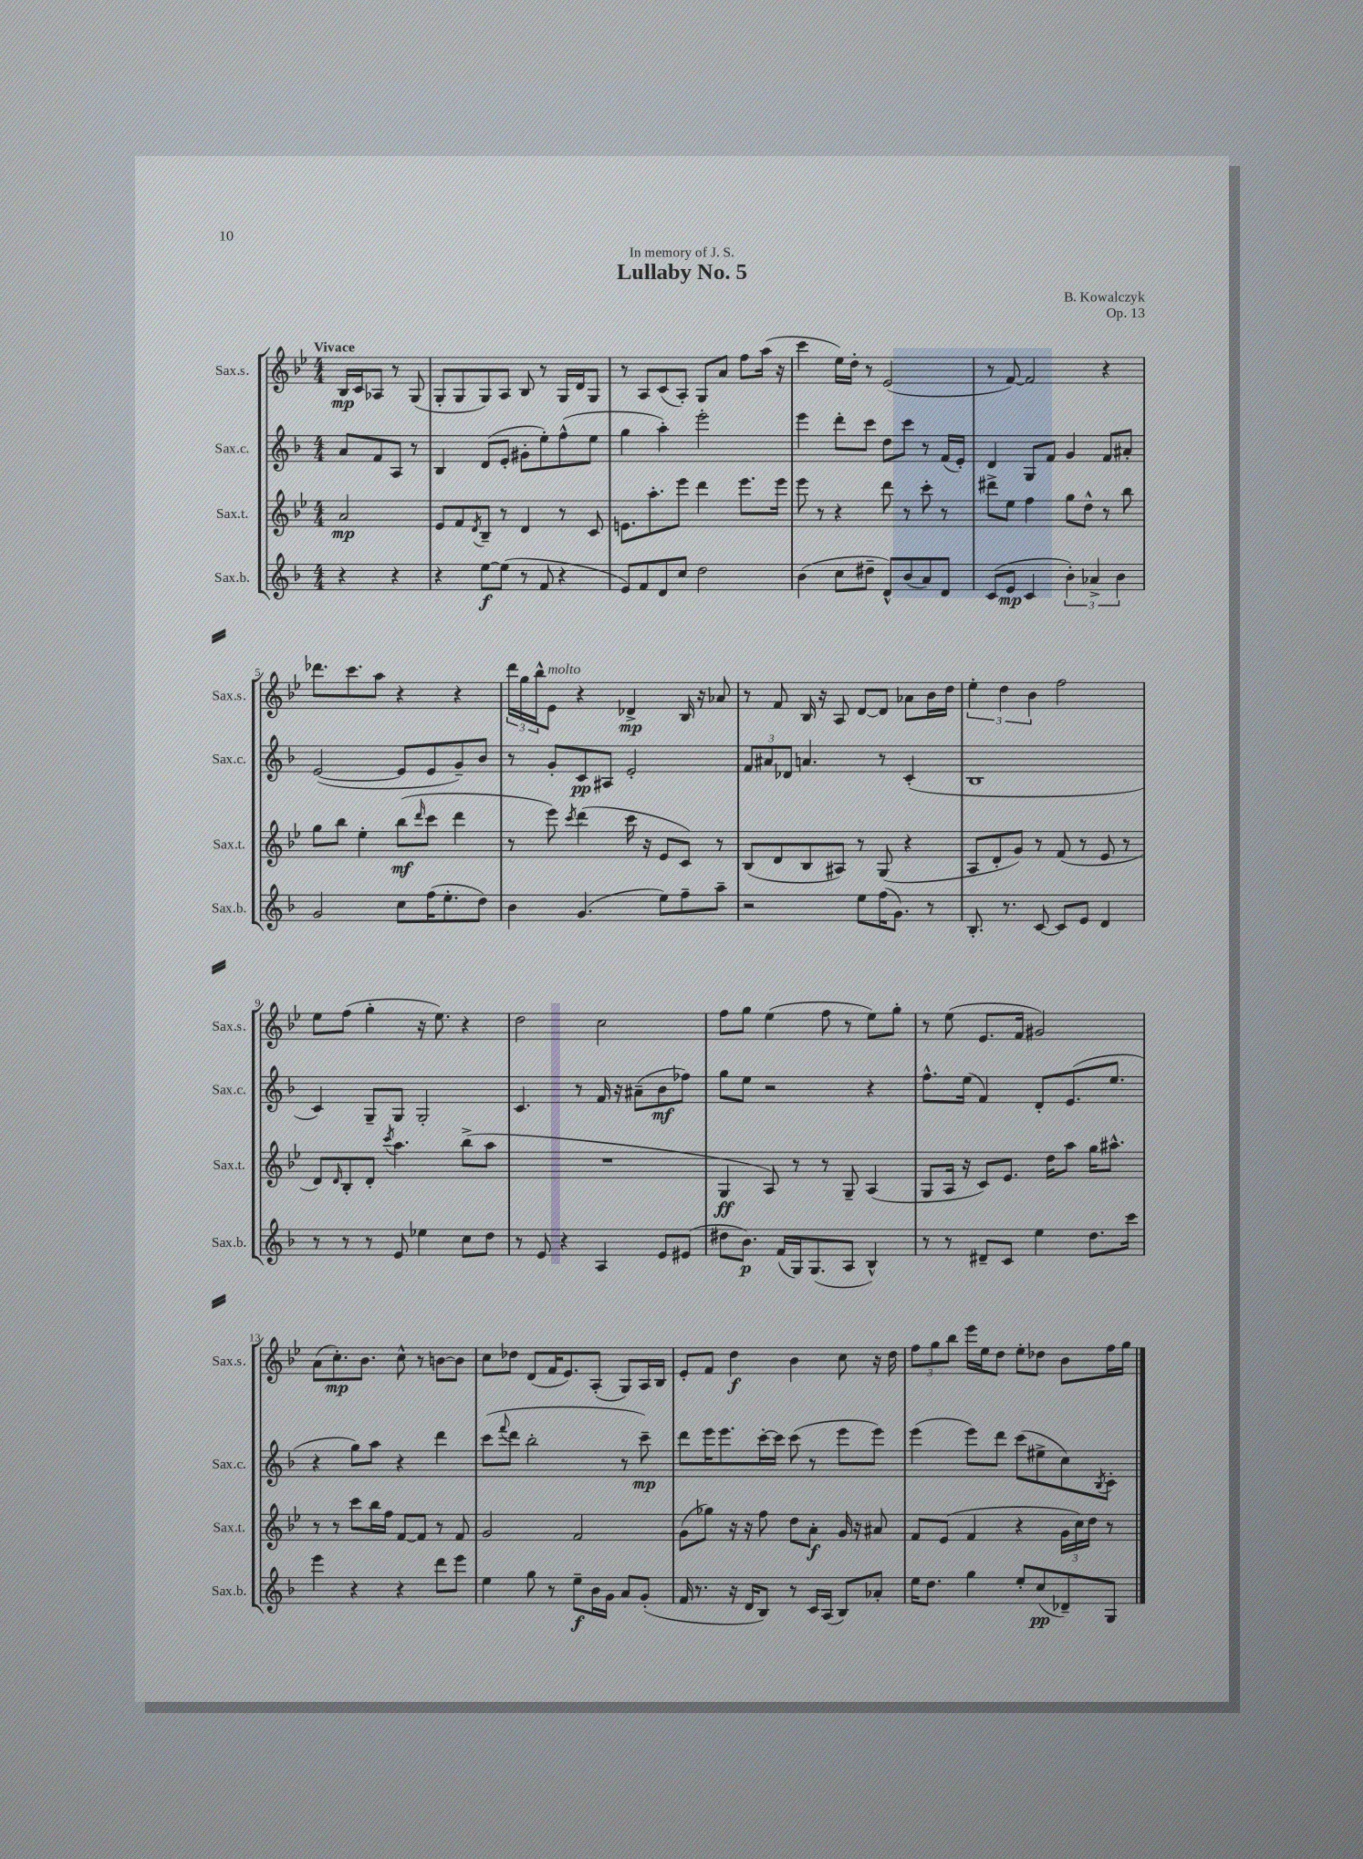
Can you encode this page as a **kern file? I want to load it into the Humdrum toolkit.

**kern	**dynam	**kern	**dynam	**kern	**dynam	**kern	**dynam
*part4	*part4	*part3	*part3	*part2	*part2	*part1	*part1
*staff4	*staff4	*staff3	*staff3	*staff2	*staff2	*staff1	*staff1
*I"Sax.b.	*	*I"Sax.t.	*	*I"Sax.c.	*	*I"Sax.s.	*
*I'Sax.b.	*	*I'Sax.t.	*	*I'Sax.c.	*	*I'Sax.s.	*
*clefG2	*	*clefG2	*	*clefG2	*	*clefG2	*
*k[b-]	*	*k[b-e-]	*	*k[b-]	*	*k[b-e-]	*
*M4/4	*	*M4/4	*	*M4/4	*	*M4/4	*
=	=	=	=	=	=	=	=
!	!	!	!	!	!	!LO:TX:a:B:t=Vivace	!
4r	.	2a/	mp	8a/L	.	16B-/LL	mp
.	.	.	.	.	.	16c/J	.
.	.	.	.	8f/	.	8A-X/J	.
4r	.	.	.	8A/J	.	8r	.
.	.	.	.	8r	.	(8G/	.
=1	=1	=1	=1	=1	=1	=1	=1
4r	.	8e-/L	.	4B-/	.	8G'/L	.
.	.	8f/	.	.	.	8G/	.
.	.	8qd/	.	.	.	.	.
[8ee\L	f	8B-~/J	.	(8d/L	.	8G/)	.
(8ee\J]	.	8r	.	8e'/J	.	8A/J	.
8r	.	4d/	.	8g#X'\L	.	8B-/	.
8f/	.	.	.	8ee'\)	.	8r	.
4r	.	8r	.	(8ff^^\	.	16G/LL	.
.	.	.	.	.	.	16d/J	.
.	.	8c/	.	8ee\J	.	8G/J	.
=2	=2	=2	=2	=2	=2	=2	=2
8e/L)	.	8.en\L	.	4gg\	.	8r	.
8f/	.	.	.	.	.	8A/L	.
.	.	8.aa'\	.	.	.	.	.
8d/	.	.	.	4aa'\)	.	(8c/	.
8cc/J	.	8eee-\J	.	.	.	8A'/J)	.
2dd\	.	4ddd\	.	2eee'\	.	8G/L	.
.	.	.	.	.	.	8a/J	.
.	.	8.eee-\L	.	.	.	8ff\L	.
.	.	.	.	.	.	(16aa\Jk	.
.	.	16eee-\Jk	.	.	.	16r	.
=3	=3	=3	=3	=3	=3	=3	=3
(4b-\	.	8eee-\	.	4eee\	.	4ccc\	.
.	.	8r	.	.	.	.	.
8cc\L	.	4r	.	8ddd'\L	.	16ee-\LL)	.
.	.	.	.	.	.	16dd'\JJ	.
8dd#X~\J	.	.	.	8ccc\J	.	8r	.
8d^^/L)	.	8ddd\	.	8dd\L	.	(2e-/	.
(8b-/	.	8r	.	8ccc\J	.	.	.
8a/)	.	8ccc'\	.	8r	.	.	.
8d/J	.	8r	.	(16f/LL	.	.	.
.	.	.	.	16e'/JJ)	.	.	.
=4	=4	=4	=4	=4	=4	=4	=4
(8c/L	.	8ddd#X^\L	.	4d/	.	8r	.
8e/J	mp	8ee-\J	.	.	.	[8f/)	.
4c/	.	4ff\	.	8G/L	.	2f/]	.
.	.	.	.	8f/J	.	.	.
6b-'\)	.	8gg\L	.	4g/	.	.	.
.	.	8dd^^\J	.	.	.	.	.
6a-X^/	.	.	.	.	.	.	.
.	.	8r	.	8f/L	.	4r	.
6b-\	.	.	.	.	.	.	.
.	.	8bb-\	.	8a#X'/J	.	.	.
!!LO:LB:g=z
=5	=5	=5	=5	=5	=5	=5	=5
2g/	.	8gg\L	.	([2e/	.	8.ddd-X\L	.
.	.	8bb-\J	.	.	.	.	.
.	.	.	.	.	.	8.ccc\	.
.	.	4ee-'\	.	.	.	.	.
.	.	.	.	.	.	8aa\J	.
8cc\L	.	(8bb-\L	mf	8e/L]	.	4r	.
.	.	16qqddd/	.	.	.	.	.
(16ff\K	.	8ccc\J	.	8e/	.	.	.
8.ee'\	.	.	.	.	.	.	.
.	.	4ddd\	.	8g~/)	.	4r	.
8dd\J)	.	.	.	8b-/J	.	.	.
=6	=6	=6	=6	=6	=6	=6	=6
4b-\	.	8r	.	8r	.	24ddd\LL	.
.	.	.	.	.	.	24gg\	.
.	.	.	.	.	.	24bb-^^\J	.
!	!	!	!	!	!	!LO:TX:a:i:t=molto	!
.	.	8eee-\)	.	8g'/L	.	8e-\J	.
.	.	8qccc/	.	.	.	.	.
(4.g/	.	(4ddd\	.	8c/	pp	4r	.
.	.	.	.	8A#X/J	.	.	.
.	.	16ccc\	.	2e'/	.	4d-X^/	mp
.	.	16r	.	.	.	.	.
8ee\L)	.	8e-/L	.	.	.	.	.
8ff~\	.	8c/J)	.	.	.	16B-/	.
.	.	.	.	.	.	16r	.
8aa~\J	.	8r	.	.	.	8a-X/	.
=7	=7	=7	=7	=7	=7	=7	=7
2r	.	(8B-/L	.	12f/L	.	8r	.
.	.	.	.	12a#X/	.	.	.
.	.	8d/	.	.	.	8f/	.
.	.	.	.	12d-X/J	.	.	.
.	.	8B-/	.	4.an/	.	16B-/	.
.	.	.	.	.	.	16r	.
.	.	8A#X/J)	.	.	.	8A/	.
8ee\L	.	8r	.	.	.	[8d/L	.
(16ff\K	.	(8G/	.	8r	.	8d/J]	.
8.g\J)	.	.	.	.	.	.	.
.	.	4r	.	(4c'/	.	8a-X\L	.
8r	.	.	.	.	.	16b-\L	.
.	.	.	.	.	.	16dd\JJ	.
=8	=8	=8	=8	=8	=8	=8	=8
8.B-'/	.	8A/L	.	1B-	.	6ee-'\	.
.	.	8d'/	.	.	.	.	.
.	.	.	.	.	.	6dd\	.
8.r	.	.	.	.	.	.	.
.	.	8g/J)	.	.	.	.	.
.	.	.	.	.	.	6b-\	.
[8c/	.	8r	.	.	.	.	.
8c/L]	.	(8f/	.	.	.	2ff\	.
8e/J	.	8r	.	.	.	.	.
4d/	.	8e-/	.	.	.	.	.
.	.	8r	.	.	.	.	.
!!LO:LB:g=z
=9	=9	=9	=9	=9	=9	=9	=9
8r	.	8d/L)	.	4c/)	.	8ee-\L	.
.	.	16qqd/	.	.	.	.	.
8r	.	8B-'/	.	.	.	(8ff\J	.
8r	.	8d'/J	.	8G~/L	.	4gg'\	.
.	.	8qccc/	.	.	.	.	.
8e/	.	4.aa\	.	8G/J	.	.	.
4ee-X\	.	.	.	2G'/	.	16r	.
.	.	.	.	.	.	8.ee-\)	.
8cc\L	.	(8bb-^\L	.	.	.	4r	.
8dd\J	.	8aa\J	.	.	.	.	.
=10	=10	=10	=10	=10	=10	=10	=10
8r	.	1r	.	4.c/	.	2dd\	.
8e/	.	.	.	.	.	.	.
4r	.	.	.	.	.	.	.
.	.	.	.	8r	.	.	.
4A/	.	.	.	16f/	.	2cc\	.
.	.	.	.	16r	.	.	.
.	.	.	.	(8a#X~\L	.	.	.
8e/L	.	.	.	8b-\	mf	.	.
(8e#X/J	.	.	.	8ff-X\J)	.	.	.
=11	=11	=11	=11	=11	=11	=11	=11
8dd#X\L	.	4G/	ff	8gg\L	.	8ff\L	.
8.b-\J)	p	.	.	8ee\J	.	8gg\J	.
.	.	8A/)	.	2r	.	(4ee-\	.
(16f/LL	.	.	.	.	.	.	.
16G/J)	.	8r	.	.	.	.	.
(8.G/	.	.	.	.	.	.	.
.	.	8r	.	.	.	8ff\	.
8A/J	.	8G~/	.	.	.	8r	.
4B-^^/)	.	(4A/	.	4r	.	8ee-\L)	.
.	.	.	.	.	.	8gg'\J	.
=12	=12	=12	=12	=12	=12	=12	=12
8r	.	8G/L	.	8.ff^^\L	.	8r	.
8r	.	16A/Jk	.	.	.	(8ee-\	.
.	.	16r	.	(16ee\Jk	.	.	.
8d#X~/L	.	8c/L)	.	4f/)	.	8.e-/L	.
8c/J	.	8.e-/J	.	.	.	.	.
.	.	.	.	.	.	16f/Jk	.
4ee\	.	.	.	8d'/L	.	2g#X/)	.
.	.	16dd\KL	.	.	.	.	.
.	.	8aa\J	.	(8.e/	.	.	.
8.dd\L	.	16gg\KL	.	.	.	.	.
.	.	8.aa#X^^\J	.	8.ee/J	.	.	.
16ccc\Jk	.	.	.	.	.	.	.
!!LO:LB:g=z
=13	=13	=13	=13	=13	=13	=13	=13
4eee\	.	8r	.	4r	.	(8a\L	.
.	.	8r	.	.	.	8.cc'\)	mp
4r	.	8ccc\L	.	8gg\L)	.	.	.
.	.	.	.	.	.	8.b-\J	.
.	.	16bb-\L	.	8aa\J	.	.	.
.	.	16ff\JJ	.	.	.	.	.
4r	.	[8f/L	.	4r	.	8cc^^\	.
.	.	8f/J]	.	.	.	8r	.
8ddd\L	.	8r	.	4ddd\	.	[8bn\L	.
8eee\J	.	8f/	.	.	.	8b\J]	.
=14	=14	=14	=14	=14	=14	=14	=14
4ee\	.	2g/	.	(8ccc\L	.	8cc\L	.
.	.	.	.	8qqfff/	.	.	.
.	.	.	.	8ddd\J	.	8dd-X\J	.
8gg\	.	.	.	2bb-'\	.	(8d/L	.
8r	.	.	.	.	.	16f/K	.
.	.	.	.	.	.	8.e-/)	.
8ee~\L	f	2f/	.	.	.	.	.
16b-\L	.	.	.	.	.	(8A'/J	.
16g\JJ	.	.	.	.	.	.	.
8a/L	.	.	.	8r	.	8G/L)	.
(8g'/J	.	.	.	8ccc~\)	mp	16A/L	.
.	.	.	.	.	.	16B-/JJ	.
=15	=15	=15	=15	=15	=15	=15	=15
16f/	.	(8g\L	.	8ddd\L	.	8e-'/L	.
8.r	.	.	.	.	.	.	.
.	.	8gg-X\J)	.	16eee\K	.	8f/J	.
.	.	.	.	8.eee\	.	.	.
16r	.	16r	.	.	.	4dd\	f
16d/KL	.	16r	.	.	.	.	.
8B-/J)	.	8ff\	.	[16ccc'\L	.	.	.
.	.	.	.	16ccc\JJ]	.	.	.
8r	.	8dd\L	.	(8ccc\	.	4b-\	.
16c/LL	.	8a'\J	f	8r	.	.	.
(16A/JJ	.	.	.	.	.	.	.
8B-/L)	.	16g/	.	8eee\L	.	8cc\	.
.	.	16r	.	.	.	.	.
8a-X'/J	.	8a#X/	.	8eee\J)	.	16r	.
.	.	.	.	.	.	16dd\	.
=16	=16	=16	=16	=16	=16	=16	=16
16ee\KL	.	8f/L	.	(4eee\	.	12ff\L	.
8.dd\J	.	.	.	.	.	.	.
.	.	.	.	.	.	12gg\	.
.	.	(8e-/J	.	.	.	.	.
.	.	.	.	.	.	12bb-\J	.
4gg\	.	4f/	.	8eee\L)	.	16eee-\LL	.
.	.	.	.	.	.	16ee-\J	.
.	.	.	.	8ddd\J	.	8dd\J	.
8ee'/L	.	4r	.	(8ccc\L	.	8ee-'\L	.
(8cc/	pp	.	.	8ee#X^\	.	8dd-X\J	.
8d-X~/)	.	24g\LL	.	8cc\)	.	8b-\L	.
.	.	24cc\)	.	.	.	.	.
.	.	24dd\JJ	.	.	.	.	.
.	.	.	.	8qB-/	.	.	.
8G/J	.	8r	.	8c'\J	.	16ff\L	.
.	.	.	.	.	.	16gg\JJ	.
==	==	==	==	==	==	==	==
*-	*-	*-	*-	*-	*-	*-	*-
